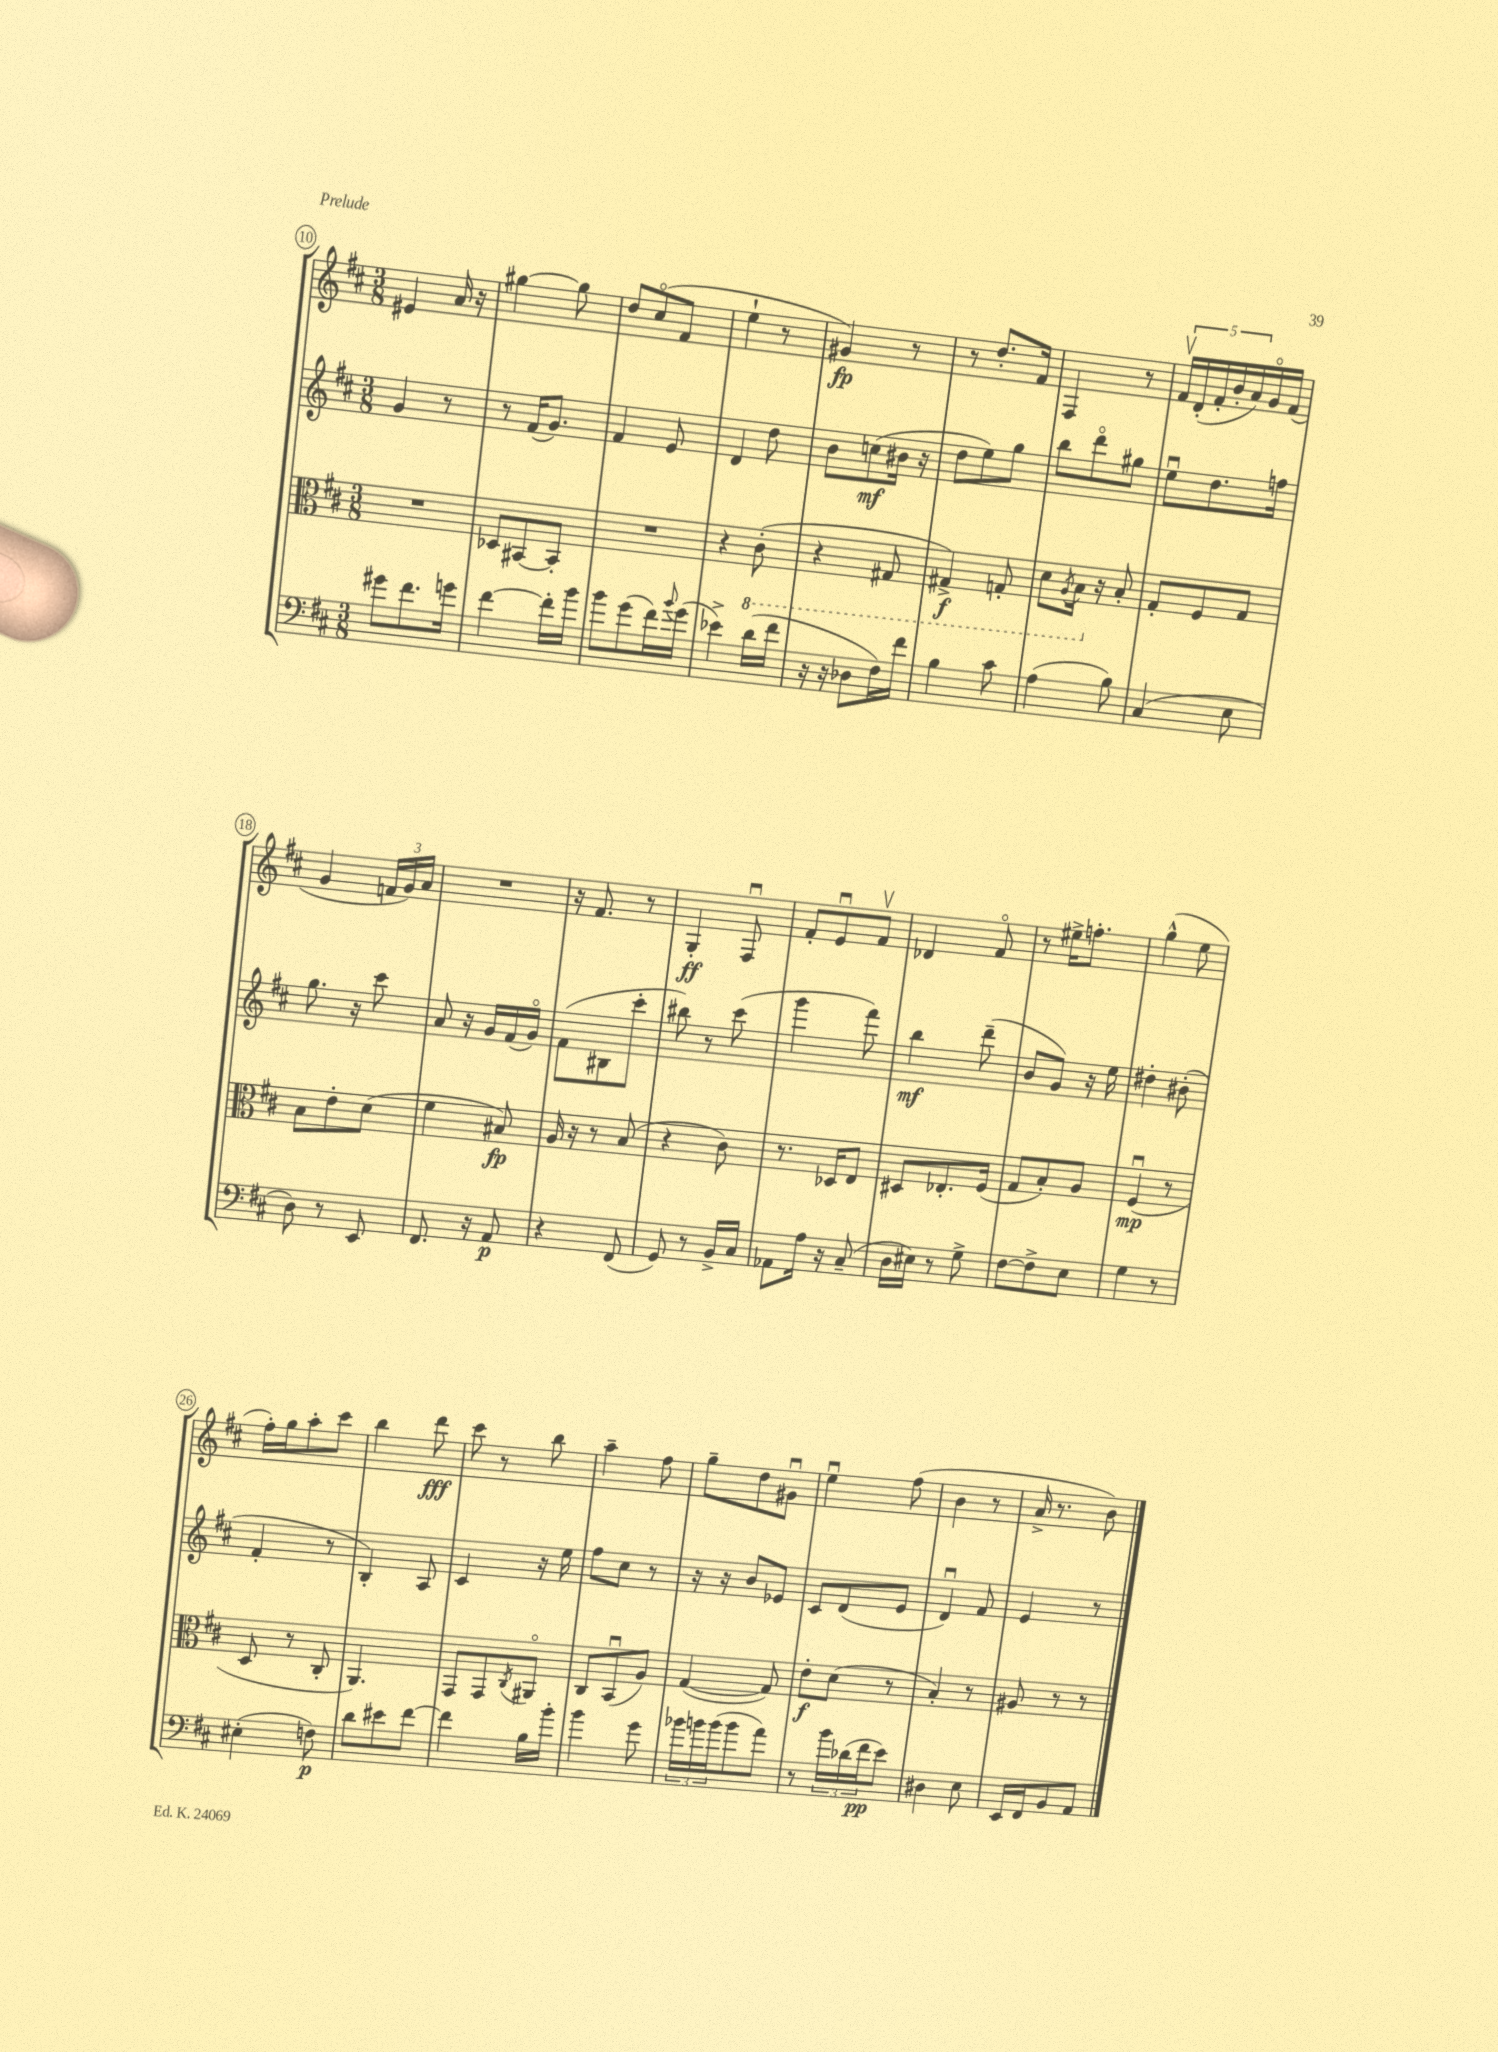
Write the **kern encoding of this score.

**kern	**kern	**kern	**kern
*staff4	*staff3	*staff2	*staff1
*clefF4	*clefC3	*clefG2	*clefG2
*k[f#c#]	*k[f#c#]	*k[f#c#]	*k[f#c#]
*M3/8	*M3/8	*M3/8	*M3/8
8g#\L	4.r	4g/	4e#/
8.f#\	.	.	.
.	.	8r	16a/
16g\Jk	.	.	16r
=	=	=	=
[4f#\	8D-/L	8r	[4gg#\
.	[8BB#/	(16f#/LK	.
.	.	8.g/J)	.
16f#'\]LL	8BB#'/]J	.	8gg#\]
16b\JJ	.	.	.
=	=	=	=
8b\L	4.r	4f#/	8dd/L
(8g\	.	.	(8cc#o/
16f#\L)	.	8e/	8f#/J
8qqb/	.	.	.
(16g\JJ	.	.	.
=	=	=	=
4e-^\)	4r	4d/	4ee`\
(16d\LL	(8C#'\	8dd\	8r
16f#\JJ	.	.	.
=	=	=	=
16r	4r	8b\L	4g#/)
16r	.	.	.
8D-\L	.	(8cc\	.
16F#\L)	8GG#/	16b#\Jk	8r
16f#\JJ	.	16r	.
=	=	=	=
4B\	4GG#^/)	8dd\L	8r
.	.	8ee\)	8.dd'/L
8c#\	8GG'/	8gg\J	.
.	.	.	16f#/Jk
=	=	=	=
(4A\	8D\L	8bb\L	4F#/
.	8qAA/	.	.
.	16BB\Jk	8dddo\	.
.	16r	.	.
8B\)	8B'/	8gg#\J	8r
=	=	=	=
(4C#/	8G'/L	8eeu\L	20f#v/LL
.	.	.	(20d'/
.	.	.	20f#'/
.	8F#/	8.dd\	.
.	.	.	20b'/
.	.	.	20a/)
8E\	8G/J	.	16go/
.	.	16ff\Jk	(16f#/JJ
=	=	=	=
8D\)	8B\L	8.gg\	4g/
8r	8e'\	.	.
.	.	16r	.
8EE/	(8d\J	8ccc#\	24f/LL
.	.	.	24g/)
.	.	.	24a/JJ
=	=	=	=
8.FF#/	4f#\	8a/	4.r
.	.	16r	.
16r	.	16g/LL	.
8AA/	8B#/)	(16f#/	.
.	.	16go/JJ)	.
=	=	=	=
4r	16A/	(8f#\L	16r
.	16r	.	8.f#/
.	8r	8B#\	.
(8FF#/	(8B/	8ccc#'\J	8r
=	=	=	=
8GG/)	4r	8bb#\)	4G'/
8r	.	8r	.
16BB^/LL	8c#\)	(8ccc#\	8F#u/
16C#/JJ	.	.	.
=	=	=	=
8AA-\L	8.r	4ggg\	8f#'/L
16A\Jk	.	.	8eu/
16r	16D-/LK	.	.
(8C#~/	8E/J	8fff#\)	8f#v/J
=	=	=	=
16D\LL	8D#/L	4bb\	4d-/
16E#\JJ)	.	.	.
8r	8.E-'/	.	.
8G^\	.	(8ddd~\	8f#o/
.	(16F#/Jk	.	.
=	=	=	=
[8F#\L	8G/L	8b/L	8r
8F#^\]	8B'/)	8g/J)	16ee#^\LK
.	.	.	8.ff'\J
8E\J	8A/J	16r	.
.	.	16ee\	.
=	=	=	=
4G\	(4F#u/	4dd#'\	(4gg^^\
8r	8r	(8b#'\	8ee\
=	=	=	=
(4E#'\	8D/	4f#'/	16ff#'\LL)
.	.	.	16gg\J
.	8r	.	8aa'\
8F\)	8C#'/	8r	8ccc#\J
=	=	=	=
8d\L	4.AA/)	4B'/)	4bb\
8e#\	.	.	.
[8f#\J	.	8A/	8ddd\
=	=	=	=
4f#\]	8GG/L	4c#/	8ccc#\
.	8GG/	.	8r
.	8qC#/	.	.
16B\LL	8AA#o/J	16r	8bb\
16b'\JJ	.	16ee\	.
=	=	=	=
4b\	8C#/L	8ff#\L	4aa~\
.	(8BBu/	8cc#\J	.
8g\	8A/J)	8r	8ff#\
=	=	=	=
24b-\LL	([4G/	16r	8gg~\L
24b\	.	.	.
.	.	16r	.
(24b\J	.	.	.
8b\	.	8b/L	8dd\
8a\J)	8G/])	8e-/J	8g#u\J
=	=	=	=
8r	8e'\L	8c#/L	4eeu\
24b\LL	(8d\J	(8d/	.
(24d-\	.	.	.
24f#\J	.	.	.
8e\J)	8r	8e/J	(8ff#\
=	=	=	=
4D#\	4B'/)	4du/)	4b\
8E\	8r	8f#/	8r
=	=	=	=
16EE/LL	8A#/	4e/	16a^/
16FF#/J	.	.	8.r
8BB/	8r	.	.
8AA/J	8r	8r	8b\)
==	==	==	==
*-	*-	*-	*-
